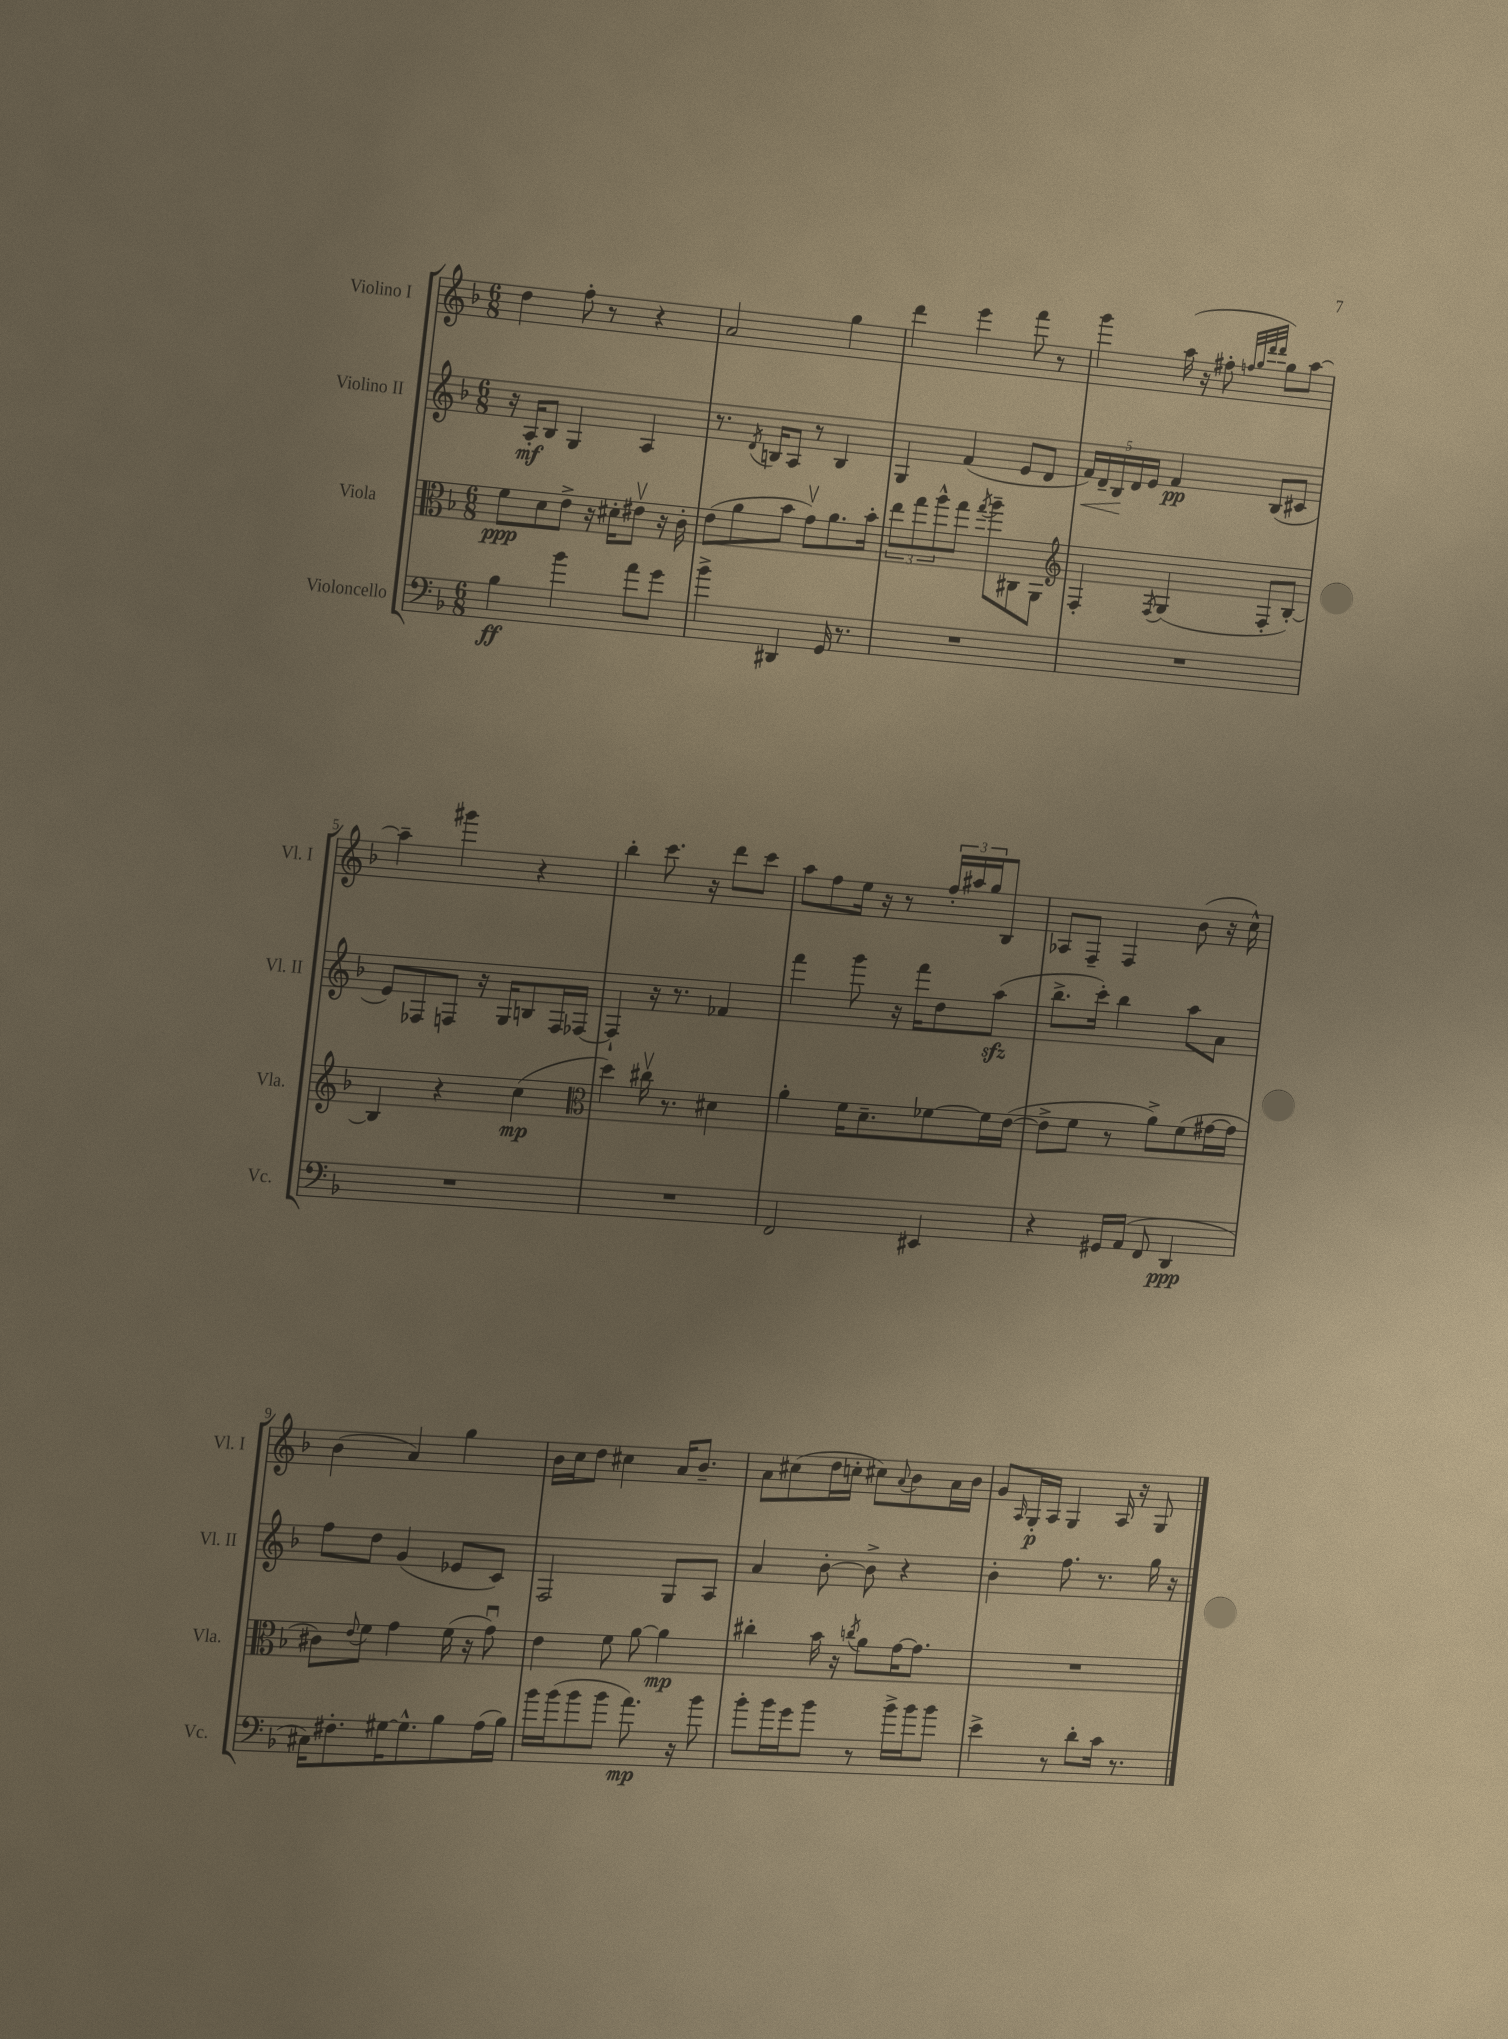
<<
\new StaffGroup <<
\new Staff = "s0" \with { instrumentName = "Violino I" shortInstrumentName = "Vl. I" } {
    \clef treble \key f \major \numericTimeSignature \time 6/8
    d''4 f''8-. r8 r4 |
    a'2 g''4 |
    d'''4 e'''4 f'''8 r8 |
    g'''4 a''16( r16 fis''8-. \grace { f''32 g''32 d'''32 d'''32 } g''8) a''8~ |
    a''4-- gis'''4 r4 |
    bes''4-. c'''8. r16 d'''8 c'''8 |
    a''8 f''8 e''16 r16 r8 \tuplet 3/2 { f''16-. ais''16 g''16 } bes8 |
    aes8 f8-- f4 bes'8( r16 c''16-^) |
    bes'4( a'4) g''4 |
    bes'16 c''16 d''8 cis''4 a'16 bes'8.-- |
    a'8 cis''8( d''16 c''16-. cis''8) \appoggiatura { a'8 } bes'8 a'16 bes'16 |
    g'8 \grace { a16 } g16-.\p a16 g4 a16 r16 g8 \bar "|." |
}
\new Staff = "s1" \with { instrumentName = "Violino II" shortInstrumentName = "Vl. II" } {
    \clef treble \key f \major \numericTimeSignature \time 6/8
    r16 a16-.\mf bes8 g4 a4 |
    r8. \acciaccatura { d'8 } b16 a8 r8 b4 |
    g4 f'4( e'8 d'8 |
    \tuplet 5/4 { f'16\<) d'16-- bes16\! d'16 e'16 } f'4\pp bes8( cis'8 |
    e'8) fes8 f8 r16 g16 b8 f16 fes16~ |
    fes4-! r16 r8. fes'4 |
    f'''4 g'''8 r16 f'''16 d''8 a''8\sfz( |
    bes''8.-> c'''16-.) bes''4 a''8 a'8 |
    f''8 d''8 g'4( ees'8 c'8) |
    f2 g8 a8 |
    a'4 bes'8~-. bes'8-> r4 |
    bes'4-. f''8. r8. g''16 r16 \bar "|." |
}
\new Staff = "s2" \with { instrumentName = "Viola" shortInstrumentName = "Vla." } {
    \clef alto \key f \major \numericTimeSignature \time 6/8
    f'8\ppp d'8 e'8-> r16 dis'16-. eis'8\upbow r16 c'16-. |
    e'8( a'8 bes'8 g'8\upbow) a'8. bes'16-. |
    \tuplet 3/2 { e''8 g''8 a''8-^ } g''8 \acciaccatura { g''8 } a''8-- cis8 a,8 |
    \clef treble f4-. \acciaccatura { f8 } g4( f8-. bes8~-.) |
    bes4 r4 c''4\mp( |
    \clef alto d''4) cis''16\upbow r8. dis'4 |
    a'4-. f'16 d'8.-- fes'8~ fes'16 e'16~( |
    e'8-> f'8 r8 a'8->) f'8( gis'16~ gis'16 |
    cis'8) \appoggiatura { e'8 } f'8 g'4 f'16( r16 g'8\downbow) |
    e'4 f'8 a'8~ a'4\mp |
    cis''4-. bes'16 r16 \acciaccatura { c''8 } a'8 g'16~ g'8. |
    R2. \bar "|." |
}
\new Staff = "s3" \with { instrumentName = "Violoncello" shortInstrumentName = "Vc." } {
    \clef bass \key f \major \numericTimeSignature \time 6/8
    bes4\ff bes'4 a'8 g'8 |
    bes'4-> dis,4 g,16 r8. |
    R2. |
    R2. |
    R2. |
    R2. |
    f,2 eis,4 |
    r4 gis,16 a,16( f,8 d,4\ppp |
    cis16) fis8.-. gis16~ gis8.-^ bes8 a16( bes16) |
    bes'16 bes'16( bes'8 bes'8 a'8.\mp) r16 bes'8 |
    bes'8-. bes'16 g'16 bes'8 r8 bes'16-> bes'16 bes'8 |
    e'4-> r8 d'8-. c'16 r8. \bar "|." |
}
>>
>>
